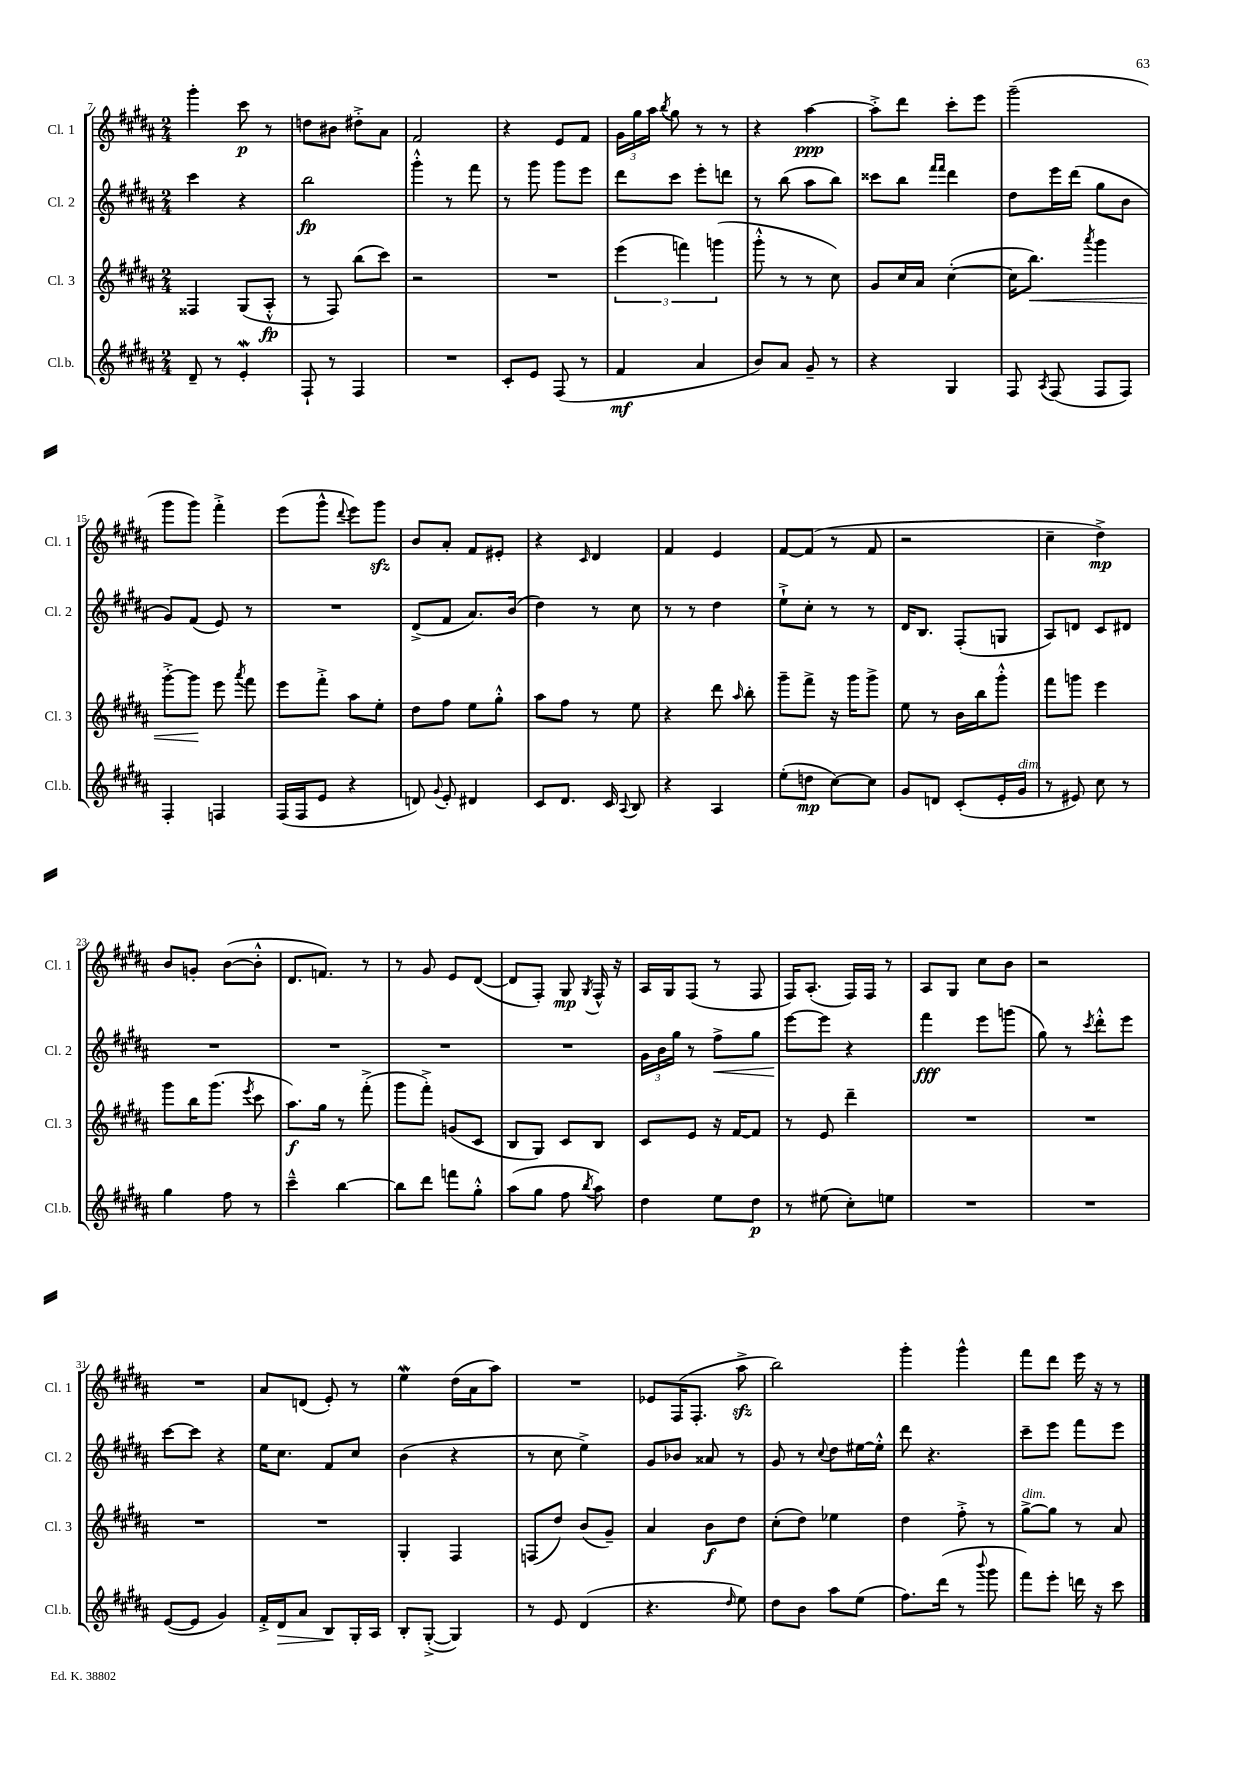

**kern	**kern	**kern	**kern
*staff4	*staff3	*staff2	*staff1
*clefG2	*clefG2	*clefG2	*clefG2
*k[f#c#g#d#a#]	*k[f#c#g#d#a#]	*k[f#c#g#d#a#]	*k[f#c#g#d#a#]
*M2/4	*M2/4	*M2/4	*M2/4
8d#~	4F##	4ccc#	4ggg#'
8r	.	.	.
4e'	(8G#	4r	8ccc#
.	8A#'^^	.	8r
=	=	=	=
8F#`	8r	2bb	8dd
8r	8F#)	.	8b#
4F#	(8bb	.	8dd#'^
.	8ccc#)	.	8a#
=	=	=	=
2r	2r	4ggg#'^^	2f#
.	.	8r	.
.	.	8fff#	.
=	=	=	=
8c#'	2r	8r	4r
8e	.	8ggg#	.
(8F#	.	8ggg#	8e
8r	.	8eee	8f#
=	=	=	=
4f#	(6eee	8ddd#	24g#
.	.	.	24gg#
.	.	.	24aa#
.	.	.	8qbb
.	.	8ccc#	8gg#
.	6fff)	.	.
4a#	.	8eee'	8r
.	(6ggg	.	.
.	.	8ddd	8r
=	=	=	=
8b)	8ggg#'^^	8r	4r
8a#	8r	(8bb	.
8g#~	8r	8aa#	[4aa#
8r	8cc#)	8bb)	.
=	=	=	=
4r	8g#	8ccc##	8aa#'^]
.	16cc#	8bb	8ddd#
.	16a#	.	.
.	.	16qqfff#	.
.	.	16qqfff#	.
4G#	([4cc#'	4ddd#	8ccc#'
.	.	.	8eee
=	=	=	=
8F#	16cc#]	8dd#	(2ggg#~
.	8.bb)	.	.
8qA#	.	.	.
(8F#	.	16eee	.
.	.	(16ddd#	.
.	8qaaa#	.	.
8F#	4ggg#	8gg#	.
8F#)	.	8b	.
=	=	=	=
4F#'	[8ggg#'^	8g#)	8ggg#
.	8ggg#]	(8f#	8ggg#)
4F	8eee	8e)	4fff#'^
.	8qaaa#	.	.
.	8fff#	8r	.
=	=	=	=
(16F#	8eee	2r	(8eee
16F#	.	.	.
8e	8fff#'^	.	8ggg#^^
.	.	.	8qqddd#
4r	8aa#	.	8eee)
.	8ee'	.	8ggg#
=	=	=	=
8d)	8dd#	(8d#^	8b
8qqg#	.	.	.
8e'	8ff#	8f#	8a#'
4d#	8ee	8.a#)	8f#
.	8gg#'^^	.	8e#'
.	.	(16b	.
=	=	=	=
8c#	8aa#	4dd#)	4r
8.d#	8ff#	.	.
.	.	.	16qqc#
.	8r	8r	4d#
16c#	.	.	.
8qqA#	.	.	.
8B	8ee	8cc#	.
=	=	=	=
4r	4r	8r	4f#
.	.	8r	.
4A#	8ddd#	4dd#	4e
.	16qqaa#	.	.
.	8bb'	.	.
=	=	=	=
(8ee'	8ggg#~	8ee`^	[8f#
8dd	8fff#^	8cc#'	(8f#]
[8cc#)	16r	8r	8r
.	16ggg#	.	.
8cc#]	8ggg#^	8r	8f#
=	=	=	=
8g#	8ee	16d#	2r
.	.	8.B	.
8d	8r	.	.
(8c#'	16b	(8F#'	.
.	16bb	.	.
16e'	8ggg#'^^	8G	.
16g#	.	.	.
=	=	=	=
8r	8fff#	8A#)	4cc#~
8e#)	8ggg	8d	.
8cc#	4eee	8c#	4dd#^)
8r	.	8d#	.
=	=	=	=
4gg#	8ggg#	2r	8b
.	16bb	.	8g'
.	(8.ggg#	.	.
8ff#	.	.	([8b
.	8qeee	.	.
8r	8ccc#	.	8b'^^]
=	=	=	=
4ccc#~^^	8.aa#)	2r	8.d#
.	16gg#	.	8.f)
[4bb	8r	.	.
.	(8fff#'^	.	8r
=	=	=	=
8bb]	8ggg#	2r	8r
8ddd#	8fff#'^)	.	8g#
8fff	(8g	.	8e
8gg#'^^	8c#	.	([8d#
=	=	=	=
(8aa#	8B	2r	8d#]
8gg#	8G#)	.	8F#')
8ff#	8c#	.	8G#
8qbb	.	.	8qG#
8aa#)	8B	.	16F#^^
.	.	.	16r
=	=	=	=
4dd#	8c#	24g#	16A#
.	.	24b	.
.	.	.	16G#
.	.	24gg#	.
.	8e	8r	(8F#
8ee	16r	8ff#^	8r
.	[16f#	.	.
8dd#	8f#]	8gg#	8F#
=	=	=	=
8r	8r	[8eee	16F#)
.	.	.	(8.A#'
(8ee#	8e	8eee]	.
8cc#')	4ddd#~	4r	16F#)
.	.	.	16F#
8ee	.	.	8r
=	=	=	=
2r	2r	4fff#	8A#
.	.	.	8G#
.	.	8eee	8cc#
.	.	(8ggg	8b
=	=	=	=
2r	2r	8gg#)	2r
.	.	8r	.
.	.	8qccc#	.
.	.	8ddd#'^^	.
.	.	8eee	.
=	=	=	=
([8e	2r	[8ccc#	2r
8e]	.	8ccc#]	.
4g#)	.	4r	.
=	=	=	=
16f#'^	2r	16ee	8a#
16d#	.	8.cc#	.
8a#	.	.	(8d
8B	.	8f#	8e')
16G#'	.	8cc#	8r
16A#	.	.	.
=	=	=	=
8B'	4G#'	(4b	4ee
([8G#'^	.	.	.
4G#])	4F#	4r	(16dd#
.	.	.	16a#
.	.	.	8aa#)
=	=	=	=
8r	(8F	8r	2r
8e	8dd#)	8cc#	.
(4d#	(8b	4ee^)	.
.	8g#~)	.	.
=	=	=	=
4.r	4a#	8g#	8e-
.	.	8b-	(16F#
.	.	.	8.F#'
.	8b	8a##	.
16qqdd#	.	.	.
8ee)	8dd#	8r	8aa#^
=	=	=	=
8dd#	(8cc#'	8g#	2bb)
8b	8dd#)	8r	.
.	.	8qqcc#	.
8aa#	4ee-	8dd#	.
(8ee	.	[16ee#	.
.	.	16ee#'^^]	.
=	=	=	=
8.ff#)	4dd#	8ddd#	4ggg#'
.	.	4.r	.
(16ddd#	.	.	.
8r	8ff#'^	.	4ggg#^^
8qqbbb	.	.	.
8ggg#	8r	.	.
=	=	=	=
8fff#)	[8gg#^	8ccc#~	8fff#
8eee'	8gg#]	8eee	8ddd#
16ddd	8r	8fff#	16eee
16r	.	.	16r
8ccc#	8a#	8eee	8r
==	==	==	==
*-	*-	*-	*-
